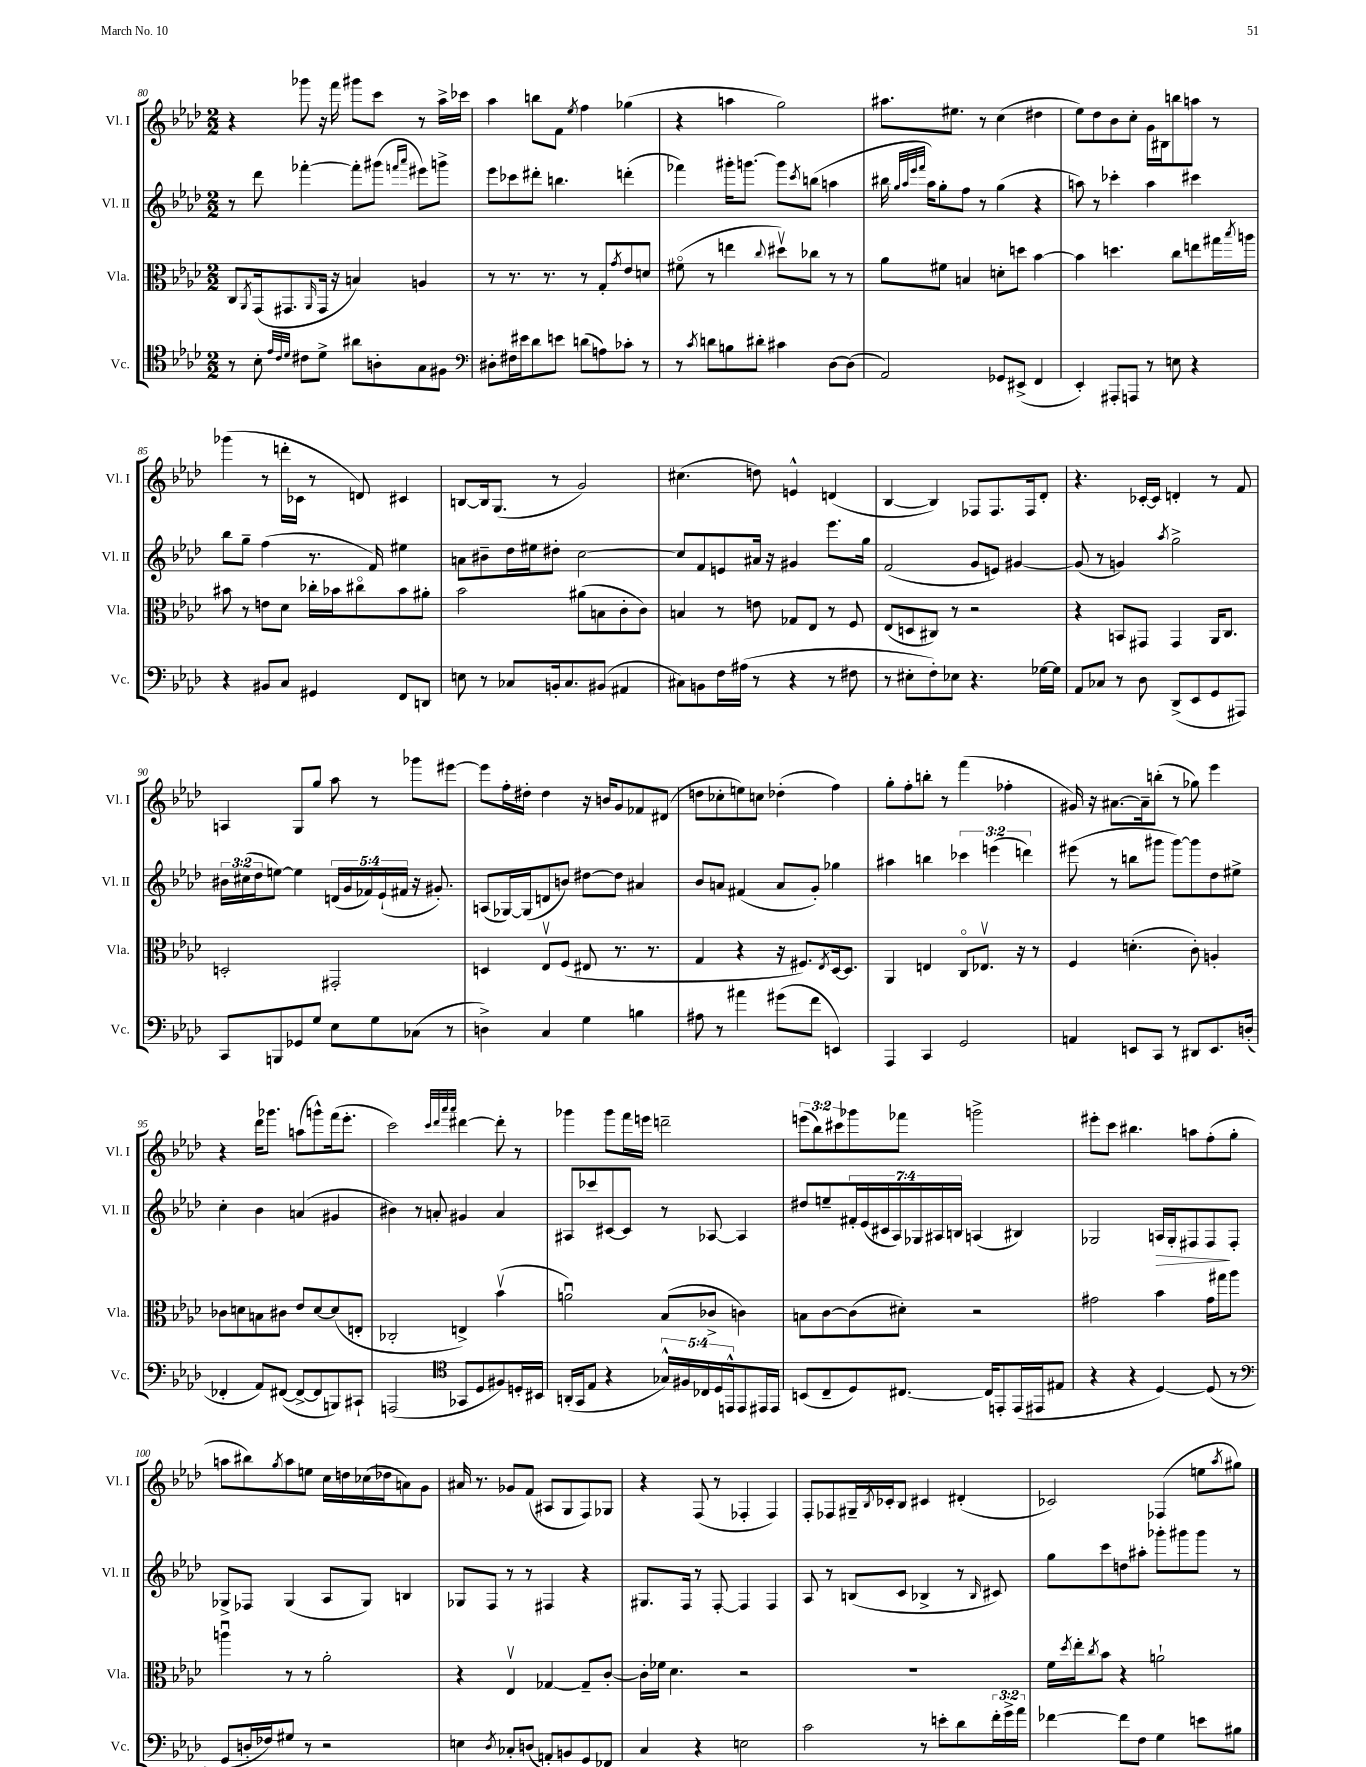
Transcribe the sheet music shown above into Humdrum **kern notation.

**kern	**kern	**kern	**kern
*staff4	*staff3	*staff2	*staff1
*clefC4	*clefC3	*clefG2	*clefG2
*k[b-e-a-d-]	*k[b-e-a-d-]	*k[b-e-a-d-]	*k[b-e-a-d-]
*M2/2	*M2/2	*M2/2	*M2/2
8r	8C/L	8r	4r
.	8qAA-/	.	.
8B-'\	(16GG/k	8ddd-\	.
.	8.GG#/	.	.
32qqe-/LLL	.	.	.
32qqc/	.	.	.
32qqd-/JJJ	.	.	.
8c#\L	.	[4fff-'\	8ggg-\
.	16qqAA-/	.	.
8d-^\J	16GG#/Jk	.	16r
.	16r	.	16fff\
8a#\L	4B/)	8fff-'\]L	8ggg#\L
8A'\	.	(8ggg#\J	8ccc\J
.	.	16qqfff/LL	.
.	.	16qqaaa-/JJ	.
8G\	4A/	8eee#\L)	8r
8F#\J	.	8ggg^\J	16aa-^\LL
.	.	.	16ccc-\JJ
=	=	=	=
*clefF4	*	*	*
8D#'\L	8r	8eee-\L	4aa-\
16F#\L	8.r	8ccc-\	.
16e#\J	.	.	.
8d-\	.	8ddd#'\J	8bb\L
.	8.r	.	.
8e\J	.	4.bb\	8f\J
.	.	.	8qee-/
(8d\L	8r	.	4ff\
8A\)	8G'/L	.	.
.	8qg/	.	.
8c-'\J	8e-/	(4ddd'\	(4gg-\
8r	8d/J	.	.
=	=	=	=
8r	(8f#o\	4fff-\)	4r
8qc/	.	.	.
8d\L	8r	.	.
8B\	4ee\	16ggg#'\LK	4aa\
.	.	[8.ggg\J	.
8d#'\J	.	.	.
.	8qqcc/	.	.
4c#\	8dd#v\L)	8ggg\]L	2gg\)
.	.	8qccc/	.
.	8cc-\J	(8bb\J	.
[8D-\L	8r	4aa\	.
(8D-\]J	8r	.	.
=	=	=	=
2AA-/)	8a-\L	16bb#\	8.aa#\L
.	.	32qqgg/LLL	.
.	.	32qqaa-/	.
.	.	32qqeee-/	.
.	.	32qqfff/JJJ	.
.	.	16aa-\LK)	.
.	8f#\J	8gg'\	.
.	.	.	8.ee#\J
.	4B/	8ff\J	.
.	.	8r	8r
8GG-/L	8d'\L	(4gg\	(4cc\
(8EE#^/J	8dd\J	.	.
4FF/	[4b-\	4r	4dd#\
=	=	=	=
4EE-'/)	4b-\]	8aa\)	8ee-\L)
.	.	8r	8dd-\
8AAA#'/L	4.dd\	4ccc-'\	8b-\
8AAA/J	.	.	8cc'\J
8r	.	4aa\	16g\LL
.	.	.	16B#\J
8E\	8cc\L	.	8bb\
4r	8ee\	4ccc#\	8aa\J
.	16gg#\L	.	8r
.	8qbb-/	.	.
.	16aa\JJ	.	.
=	=	=	=
4r	8b#\	8bb-\L	(4ggg-\
.	8r	8gg~\J	.
8BB#/L	8e\L	(4ff\	8r
8C/J	8d-\J	.	16ddd'\LL
.	.	.	16c-\JJ
4GG#/	16cc-'\LL	8.r	8r
.	16b-\J	.	.
.	8cc#o\	.	8d/)
.	.	16f/)	.
8FF/L	8b-\	4ee#\	4c#/
8DD/J	8a#'\J	.	.
=	=	=	=
8E\	2b-\	8a\L	[8B/L
8r	.	8b#~\	16B/]k
.	.	.	(8.G/J
8C-/L	.	16dd-\L	.
.	.	16ee#\J	.
16BB'/k	.	8dd#'\J	8r
8.C-/	.	.	.
.	(8a#\L	[2cc\	2g/)
(8BB#/J	8B\	.	.
4AA#/	8c'\	.	.
.	8c\J)	.	.
=	=	=	=
8C#\L)	4B/	8cc/]L	(4.cc#\
8BB\	.	8f/	.
16F\L	8r	8e/	.
(16A#\JJ	.	.	.
8r	8e\	16a#/Jk	8dd\)
.	.	16r	.
4r	8G-/L	4g#/	4e^^/
.	8E-/J	.	.
8r	8r	8.eee-\L	(4d/
8F#\	8F/	.	.
.	.	16gg\Jk	.
=	=	=	=
8r	(8E-/L	(2f/	[4B-/
8E#'\L	8D/	.	.
8F'\)	8C#/J)	.	4B-/])
8E-\J	8r	.	.
4.r	2r	8g/L	8F-/L
.	.	8e/J)	8.F-/
.	.	[4g#/	.
.	.	.	16F-/k
[16G-\LL	.	.	8d-'/J
16G-\]JJ	.	.	.
=	=	=	=
8AA-/L	4r	(8g#/]	4.r
8C-/J	.	8r	.
8r	8BB/L	4g/)	.
8D-\	8GG#/J	.	[16c-'/LL
.	.	.	16c-/]JJ
.	.	8qaa-/	.
(8DD-^/L	4GG#/	2gg^\	4d'/
8EE-/	.	.	.
8GG/	16AA-/LK	.	8r
.	8.C/J	.	.
8AAA#/J)	.	.	8f/
=	=	=	=
8CC/L	2D'/	24b#\LL	4A/
.	.	(24cc#\	.
.	.	24dd-\J	.
8BBB/	.	[8ee\J)	.
8GG-/	.	4ee\]	8G/L
8G/J	.	.	8gg/J
8E-\L	2GG#'/	(20d/LL	8aa-\
.	.	20g/	.
.	.	20f-/)	.
8G\	.	.	8r
.	.	(20e-`/	.
.	.	20f#/JJ	.
(8C-\J	.	16r	8ggg-\L
.	.	8.g#'/)	.
8r	.	.	[8eee#\J
=	=	=	=
4D^\)	4D/	(8A/L	8eee#\]L
.	.	[16G-/L)	16ff'\L
.	.	(16G-/]J	16dd#'\JJ
4C/	8E-v/L	8d/	4dd#\
.	(8F/J	8b/J)	.
4G\	8E#/	[8dd#\L	16r
.	.	.	16b/LK
.	8.r	8dd#\]J	8g/
4B\	.	4a#/	8f-/
.	8.r	.	.
.	.	.	(8d#/J
=	=	=	=
8A#\	4G/	8b-/L	8dd\L
8r	.	8a/J	8cc-'\
4a#\	4r	(4f#/	8ee\)
.	.	.	8cc\J
(8g#\L	16r	8a/L	(4dd-'\
.	8.F#/L)	.	.
8f\J	.	8g'/J)	.
.	8qE-/	.	.
4EE/)	[16D-/k	4gg-\	4ff\)
.	8.D-/]J	.	.
=	=	=	=
4AAA-/	4AA-/	4aa#\	8gg'\L
.	.	.	8ff'\
4CC/	4E/	4bb\	8bb'\J
.	.	.	8r
2GG/	8Co/L	6ccc-\	(4fff\
.	8.E-v/J	.	.
.	.	(6eee\	.
.	.	.	4ff-'\
.	16r	.	.
.	.	6ddd\)	.
.	8r	.	.
=	=	=	=
4AA/	4F/	(8eee#\	16g#/)
.	.	.	16r
.	.	8r	[8.a#\L
8EE/L	(4.d'\	8bb\L	.
.	.	.	16a#~\]k
8CC/J	.	8ggg#\J	(8bb'\J
8r	.	[8ggg#\L)	8r
8DD#/L	8c'\)	8ggg#\]	8gg-\)
8.EE/	4A'/	8dd-\	4eee-\
.	.	8ee#^\J	.
(16D'/Jk	.	.	.
=	=	=	=
4FF-'/	8c-\L	4cc'\	4r
.	8d\	.	.
8AA-/L)	8B\	4b-\	16ddd-\LK
.	.	.	8.ggg-\J
([8FF#/J	8c#\J	.	.
8FF#^/_L	8e-/L	(4a/	(8aa\L
8FF#/]	[8d/	.	8ggg^^\)
8BBB/)	(8d/]	4g#/	(16fff\k
.	.	.	8.eee-'\J
8CC#`/J	8E'/J	.	.
=	=	=	=
(2AAA/	2C-'/	4b#\)	2ccc\)
.	.	8r	.
.	.	8a'/	.
*clefC4	*	*	*
.	.	.	32qqccc/LLL
.	.	.	32qqddd-/
.	.	.	32qqaaa-/
.	.	.	32qqaaa-/JJJ
8GG-/L	4E^/)	4g#/	[4ddd#\
8D-/	.	.	.
8F#/)	(4b-v\	4a/	8ddd#'\]
16D'/L	.	.	8r
16BB#/JJ	.	.	.
=	=	=	=
(16AA'/LL	2au\)	8A#/L	4ggg-\
16GG/J	.	.	.
8E-/J	.	8ccc-/	.
4r	.	[8c#/	8ggg-\L
.	.	8c#/]J	16fff\L
.	.	.	16eee\JJ
20G-^^/LL)	(8B-/L	8r	2ddd~\
20F#/	.	.	.
20C-/	.	.	.
.	8c-^/J	[8A-/	.
20D-/	.	.	.
20EE^^/J	.	.	.
8EE/	4c\)	4A-/]	.
16EE#/L	.	.	.
16EE#/JJ	.	.	.
=	=	=	=
(8BB/L	8B\L	8dd#/L	(12eee\L
.	.	.	12bb-\)
8C~/	[8c\	8ee~/	.
.	.	.	12ccc#\
8D-/)	(8c\]	28f#'/L	8ggg-\
.	.	(28e-/	.
.	.	28c#/	.
.	.	28A-/)	.
[8.C#/J	8d#'\J)	.	8fff-\J
.	.	28G-/	.
.	.	28A#/	.
.	.	28B/JJ	.
.	2r	(4A/	2ggg^\
16C#/]LK	.	.	.
8EE'/	.	.	.
(16EE/L	.	4B#/)	.
16EE#/J	.	.	.
8E#/J	.	.	.
=	=	=	=
4r	2g#\	2G-/	8eee#'\L
.	.	.	8ccc\J
4r	.	.	4.bb#\
[4D-/)	4b-\	16A/LL	.
.	.	16G-'/J	.
.	.	8F#/	8aa\L
(8D-/]	16g#\LL	8F#/	(8ff'\
.	16gg#\J	.	.
8r	8aa-\J	8F#'/J	8gg'\J
=	=	=	=
*clefF4	*	*	*
8GG/L	4aau\	8G-^/L	8aa\L
16D'/L	.	8F-/J	8bb#\)
16F-/J)	.	.	.
.	.	.	8qgg/
8G#/J	8r	(4G-/	8aa\
8r	8r	.	8ee\J
2r	2a-'\	8A-/L	16cc\LL
.	.	.	16dd\
.	.	8G-/J)	(16cc-\
.	.	.	16dd-\J
.	.	4B/	8a\)
.	.	.	8g\J
=	=	=	=
4E\	4r	8G-/L	16a#/
.	.	.	8.r
.	.	8F/J	.
8qD-/	.	.	.
8C-'/L	4E-v/	8r	8g-/L
(8D/J	.	8r	(8f/J
8AA'/L)	[4G-/	4F#/	8A#/L
8BB/	.	.	8G/
8GG/	8G-~/]L	4r	8F/)
8FF-/J	[8c'/J	.	8G-/J
=	=	=	=
4C/	16c'\]LL	8.G#/L	4r
.	16f-\JJ	.	.
.	4.d-\	.	.
.	.	16F/Jk	.
4r	.	8r	(8F/
.	.	[8F'/	8r
2E\	2r	4F/]	4F-'/
.	.	4F/	4F-/)
=	=	=	=
2c\	1r	8A-/	8F'/L
.	.	8r	8F-/
.	.	(8B/L	16G#~/L
.	.	.	8qB-/
.	.	.	16c-'/J
.	.	8c/J	8B-/J
8r	.	4B-^/	4c#/
8e'\L	.	.	.
8d-\	.	8r	(4d#'/
.	.	16qqB-/	.
24f'\L	.	8c#/)	.
24g^\	.	.	.
24a-\JJ	.	.	.
=	=	=	=
[4f-\	16f\LL	8gg\L	2c-/)
.	8qdd-/	.	.
.	16ee-'\J	.	.
.	8qcc/	.	.
.	8b-\J	8ccc\	.
8f-\]L	4r	8dd\	.
8F\J	.	8aa#'\J	.
4G\	2a`\	8ggg-'\L	(4F-/
.	.	8ggg#\	.
8e\L	.	8ggg#\J	8ee\L
.	.	.	8qaa-/
8B#\J	.	8r	8gg#\J)
==	==	==	==
*-	*-	*-	*-
